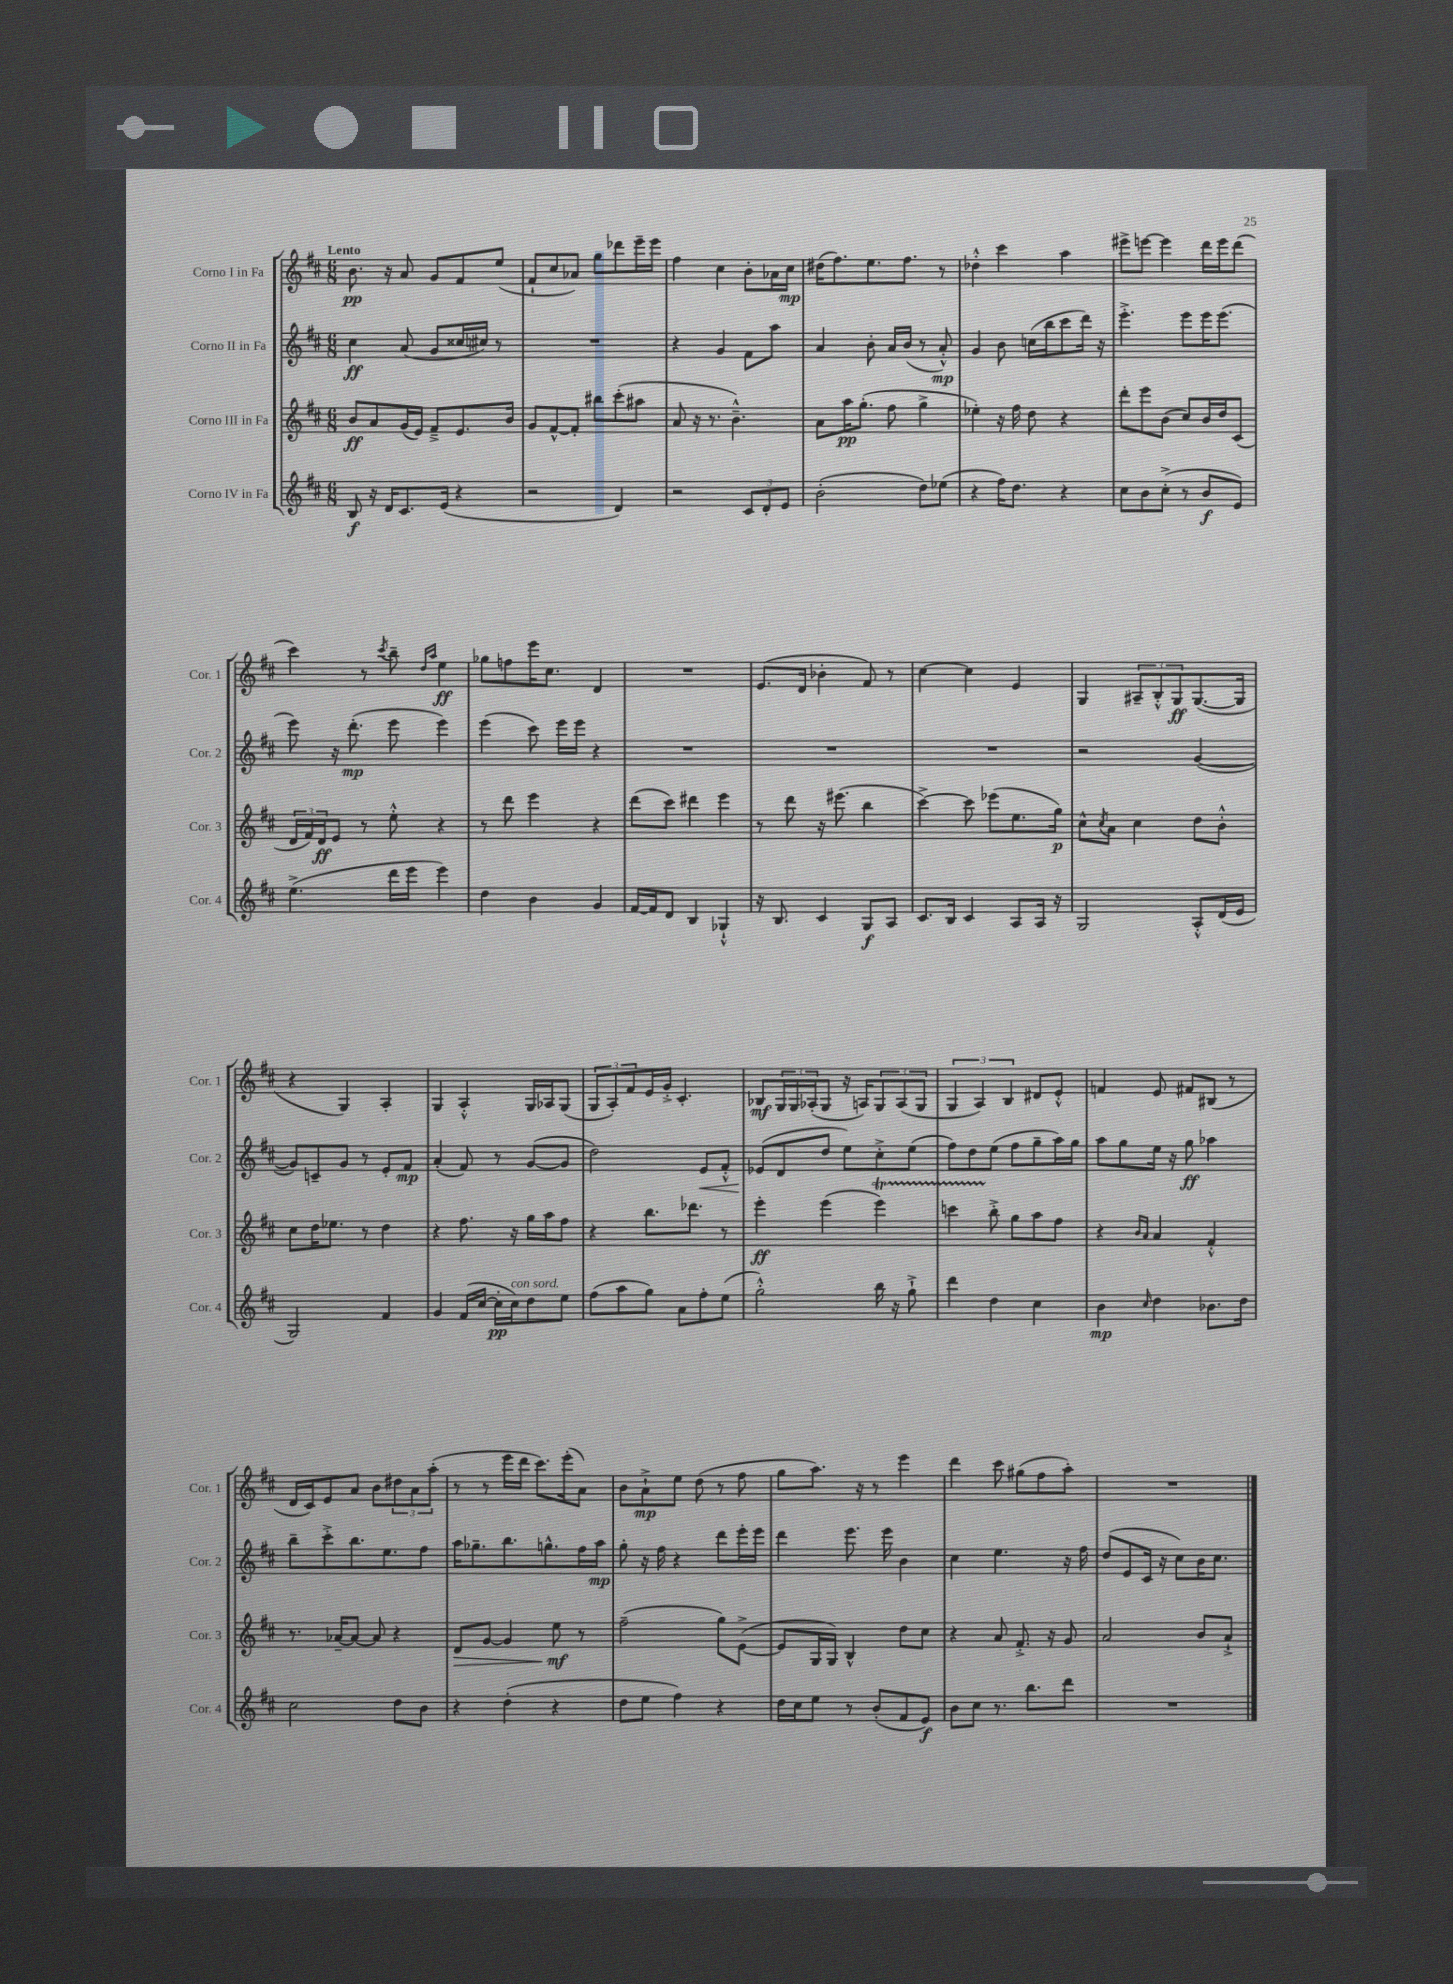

**kern	**kern	**kern	**kern
*staff4	*staff3	*staff2	*staff1
*clefG2	*clefG2	*clefG2	*clefG2
*k[f#c#]	*k[f#c#]	*k[f#c#]	*k[f#c#]
*M6/8	*M6/8	*M6/8	*M6/8
8B	8b	4cc#	8.b
16r	8a	.	.
16d	.	.	16r
8.c#	(16g	(8a	8a
.	16e)	.	.
.	8f#~^	8g	8g
(16e	.	.	.
4r	8.e	16cc##	8f#
.	.	16cc#)	.
.	.	8r	(8ee
.	16b	.	.
=	=	=	=
2r	8g	2.r	8f#`
.	[8f#^^	.	8cc#
.	8f#']	.	8a-)
.	8bb#	.	8gg
4d)	(8ccc#'	.	8ddd-
.	8aa#	.	16eee~
.	.	.	16eee
=	=	=	=
2r	8a	4r	4ff#
.	16r	.	.
.	8.r	.	.
.	.	4g	4cc#
.	4.b~^^)	.	.
12c#	.	8f#	8b'
12d'	.	.	.
.	.	8aa	16a-
12e	.	.	.
.	.	.	16cc#
=	=	=	=
(2b'	8a	4a	(16dd#
.	.	.	8.ff#)
.	16aa	.	.
.	(8.gg'	.	.
.	.	8b'	8.ee
.	8ff#	16a	.
.	.	(16b	8.ff#
8dd)	4gg^	8r	.
(8ee-	.	8a'^^)	8r
=	=	=	=
4r	4ee-')	4g	4dd-'^^
16ff#)	16r	8b	4ccc#
8.dd	16ff#	.	.
.	8dd	(16cc	.
.	.	16bb	.
4r	4r	8ccc#	4aa
.	.	16ddd)	.
.	.	16r	.
=	=	=	=
8cc#	8ddd'	4.eee'^	8eee#^
8b	8eee	.	[8eee
(8cc#'^	(8b	.	4eee]
8r	8cc#)	8eee	.
8b	16b	16eee	16ddd
.	16dd	(8.eee	16eee
8e)	(8c#	.	(8ddd
=	=	=	=
(4.ee^	24d	8eee)	4ccc#)
.	24f#)	.	.
.	24d	.	.
.	8e	16r	.
.	.	(8.ddd'	.
.	8r	.	8r
.	.	.	8qccc#
16ddd	8ee'^^	8eee	8bb~
16eee	.	.	.
.	.	.	16qqdd
.	.	.	16qqaa
4eee)	4r	4eee)	4ee
=	=	=	=
4dd	8r	(4eee	8gg-
.	8ddd	.	8ff
4b	4eee	8ccc#)	16eee
.	.	.	8.cc#
.	.	16eee	.
.	.	16eee	.
4g	4r	4r	4d
=	=	=	=
[16f#	(8ddd	2.r	2.r
16f#]	.	.	.
8d	8ccc#)	.	.
4B	4ddd#	.	.
4G-`^^	4eee	.	.
=	=	=	=
16r	8r	2.r	(8.e
8.B	.	.	.
.	8ddd	.	.
.	.	.	16d
4c#	16r	.	4b-'
.	(8.eee#	.	.
8G	4bb	.	8f#)
8A	.	.	8r
=	=	=	=
8.c#	[4ccc#^)	2.r	[4cc#
16B	.	.	.
4c#	8ccc#]	.	4cc#]
.	(8eee-	.	.
8A	8.ee	.	4e
16A	.	.	.
16r	16gg)	.	.
=	=	=	=
2G	8cc#^^	2r	4G
.	8qcc#	.	.
.	8a	.	.
.	4cc#	.	12A#~
.	.	.	12B'^^
.	.	.	12G
8A'^^	8dd	([4g	([8.G
(16d	8b'^^	.	.
16e	.	.	16G]
=	=	=	=
2G)	8cc#	8g])	4r
.	16dd	8c~	.
.	8.ee-	.	.
.	.	8g	4G)
.	8r	8r	.
4f#	4dd	8e'	4A'
.	.	8f#	.
=	=	=	=
4g	4r	(4a'	4G
(16f#	8.ff#	8f#)	4A'^^
[16cc#	.	.	.
16cc#']	.	8r	.
16cc#)	16r	.	.
8dd	16gg	([8g	16G
.	16aa	.	16A-
8ee	8ff#	8g]	(8G
=	=	=	=
(8ff#	4r	2dd)	12G
.	.	.	12A')
8aa	.	.	.
.	.	.	12f#
8gg)	8.bb	.	16e
.	.	.	16g'^
8a	.	.	4.c#'
.	8.ddd-	.	.
8ff#'	.	8e	.
(8ee	8r	8f#'^^	.
=	=	=	=
2gg'^^)	4eee'	(8e-	8B-
.	.	8d	24G
.	.	.	24G
.	.	.	(24A-'
.	(4eee	8dd	8G
.	.	8ee)	16r
.	.	.	16A)
16bb	4eee)	8cc#'^	12G
16r	.	.	.
.	.	.	(12A
8gg`^	.	(8ee	.
.	.	.	12G
=	=	=	=
4ddd	4ccc	8ff#)	6G
.	.	8dd	.
.	.	.	6A)
4dd	8bb'^	(8ee	.
.	.	.	6B
.	8gg	8ff#	.
4cc#	8aa	8gg~	8d#
.	8ff#	16aa)	8e'^^
.	.	16gg	.
=	=	=	=
4b	4r	8aa	4f
.	.	8gg	.
.	16qqb	.	.
16qqcc#	16qqa	.	.
4dd	4a	16ee	8e
.	.	16r	.
.	.	8gg	8f#
8.b-	4f#'^^	4aa-	(8B#
.	.	.	8r
16dd	.	.	.
=	=	=	=
2cc#	8.r	8bb~	16d
.	.	.	16c#)
.	.	8ccc#'^	8e
.	[16a-~	.	.
.	8a-_	8.bb	8a
.	8a-]	.	8b
.	.	8.ee	.
8dd	4r	.	12dd#
.	.	.	12a
8b	.	8ff#	.
.	.	.	(12aa'
=	=	=	=
4r	8d	16aa	8r
.	.	8.gg-~	.
.	[8g	.	8r
(4dd'	4g]	8.bb	16eee
.	.	.	16ddd
.	.	.	8.ccc#)
.	.	8.gg^^	.
4r	8ee	.	.
.	.	.	(16eee'
.	8r	16ff#	8a)
.	.	16aa	.
=	=	=	=
8dd	(2ff#~	8gg'	8b
8ee	.	16r	8a`^
.	.	16ff#	.
4ff#)	.	4r	8ee
.	.	.	(8dd
4r	8gg)	8ddd	8r
.	([8e^	16eee'	8ff#
.	.	16eee	.
=	=	=	=
16dd	8e]	4ddd	8gg
16cc#	.	.	.
8ee	16G	.	8.aa)
.	16G)	.	.
8r	4B^^	8.eee	.
.	.	.	16r
(8b'	.	.	8r
.	.	16eee	.
8f#	8dd	4b	4eee
8e)	8cc#	.	.
=	=	=	=
8b	4r	4cc#	4ddd
8cc#	.	.	.
8.r	8a	4.ee	8ccc#
.	8.f#'^	.	(8gg#
8.bb	.	.	.
.	.	.	8ff#
.	16r	.	.
8ddd	8g	16r	8aa')
.	.	16ff#	.
=	=	=	=
2.r	2a	(8dd	2.r
.	.	8e	.
.	.	16c#	.
.	.	16r	.
.	.	8cc#)	.
.	8b	16b	.
.	.	8.cc#	.
.	8a`^	.	.
==	==	==	==
*-	*-	*-	*-
